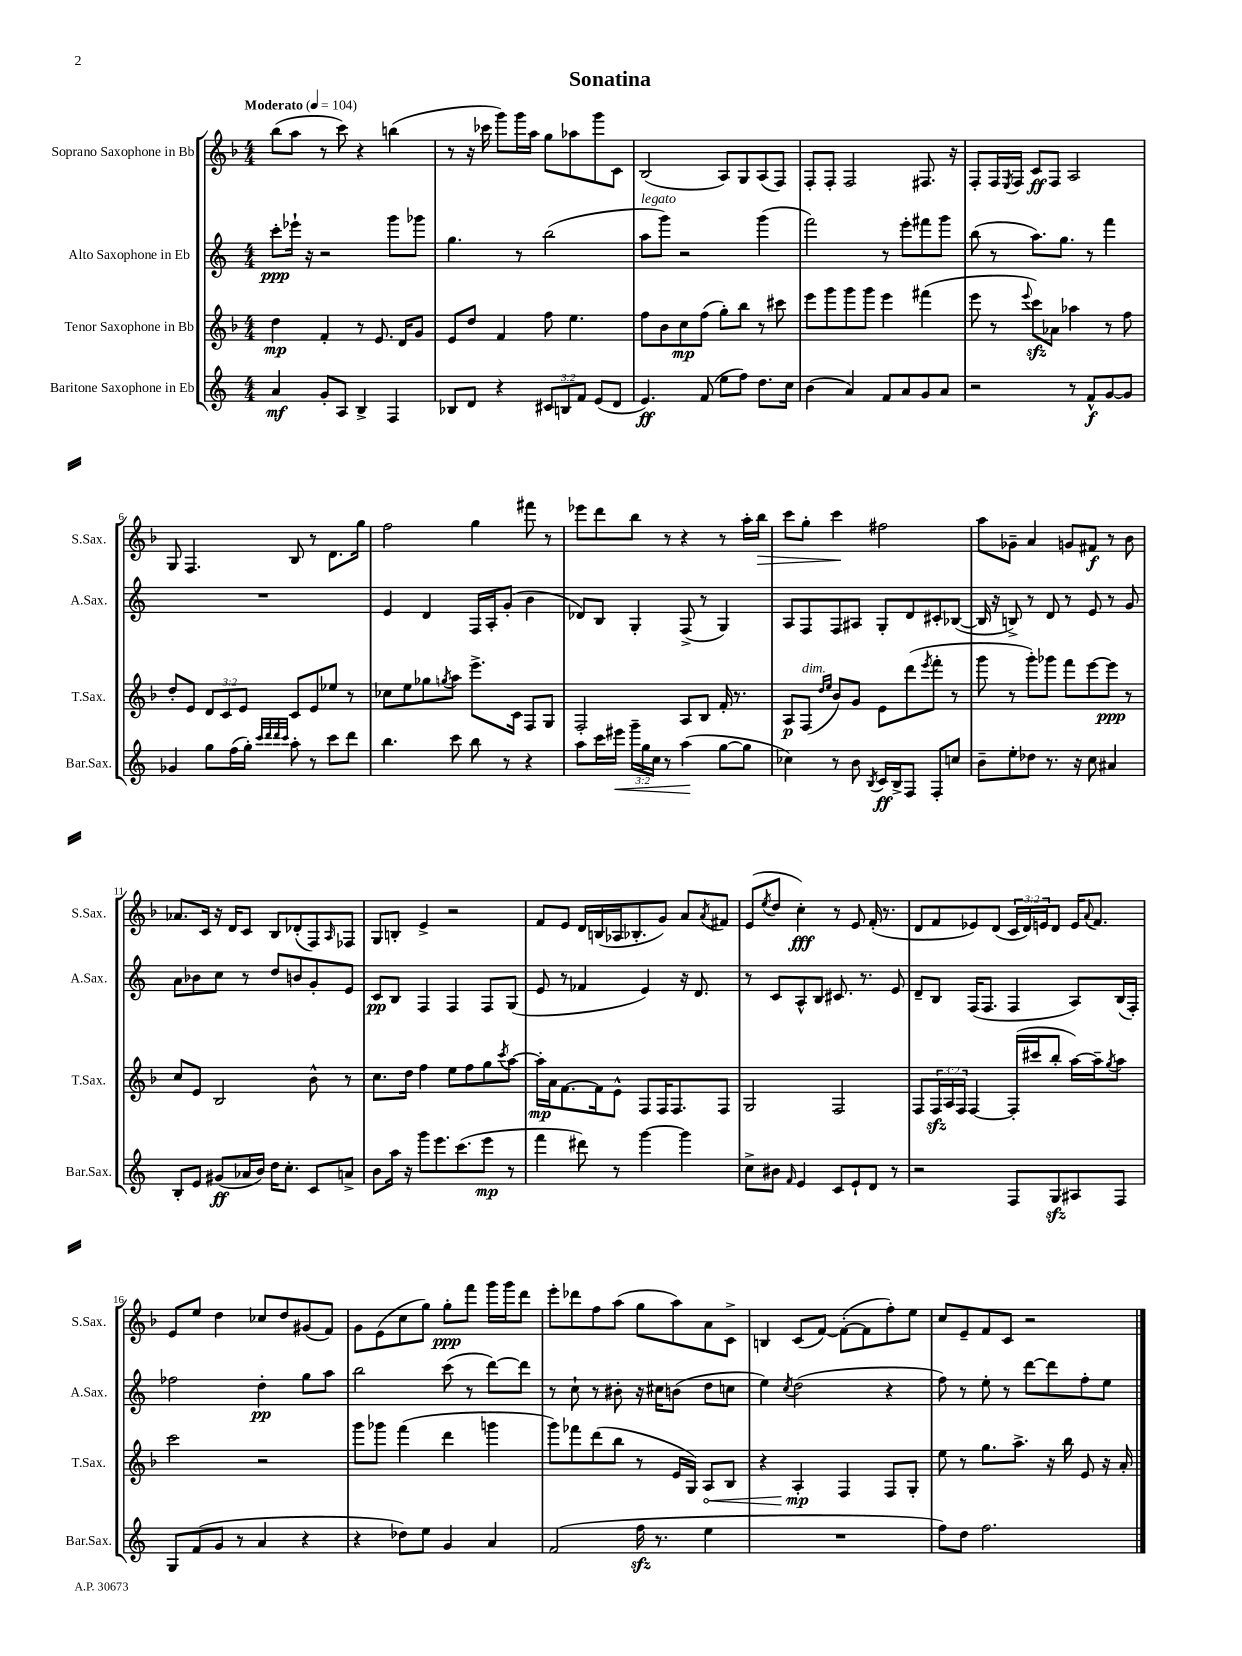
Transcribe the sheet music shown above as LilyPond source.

\header { title = "Sonatina" }
<<
\new StaffGroup <<
\new Staff = "s0" \with { instrumentName = "Soprano Saxophone in Bb" shortInstrumentName = "S.Sax." } {
    \clef treble \key f \major \numericTimeSignature \time 4/4 \override Staff.TupletNumber.text = #tuplet-number::calc-fraction-text \tempo "Moderato" 4 = 104
    bes''8( a''8 r8 c'''8) r4 b''4( |
    r8 r16 ces'''16 g'''8) g'''16 a''16 g''8 aes''8 g'''8 c'8 |
    bes2( a8) g8 a8( f8) |
    f8-. f8-. f2 fis8. r16 |
    f8-. f16 \acciaccatura { e8 } f16 c'8\ff f8 a2 |
    g8 f4. bes8 r8 d'8. g''16 |
    f''2 g''4 fis'''8 r8 |
    ees'''8 d'''8 bes''8 r8 r4 r8 a''16-. bes''16\> |
    c'''8 g''8-. c'''4\! fis''2 |
    a''8 ges'8-- a'4 g'8 fis'8\f r8 bes'8 |
    aes'8. c'16 r16 d'16 c'8 bes8 des'8-.( f8) \grace { a16 } fes8 |
    g8 b8-. e'4-> r2 |
    f'8 e'8 d'16 b16( aes16 bes8.-. g'8) a'8 \acciaccatura { a'8 } fis'8 |
    e'8( \acciaccatura { e''8 } d''8 c''4-.\fff) r8 e'8 f'16-.( r8. |
    d'8 f'8 ees'8) d'8( \tuplet 3/2 { c'16 d'16) e'16 } d'8 e'16 \appoggiatura { a'8 } f'8. |
    e'8 e''8 d''4 ces''8 d''8 gis'8( f'8) |
    g'8 e'8( c''8 g''8) g''8-.\ppp f'''8 g'''16 g'''16 d'''8 |
    e'''8-. des'''8 f''8 a''8( g''8 a''8) a'8 c'8-> |
    b4 c'8( f'8~) f'8~-.( f'8 f''8-.) e''8 |
    c''8 e'8-- f'8 c'8 r2 \bar "|." |
}
\new Staff = "s1" \with { instrumentName = "Alto Saxophone in Eb" shortInstrumentName = "A.Sax." } {
    \clef treble \key c \major \numericTimeSignature \time 4/4
    c'''8-.\ppp ees'''16-! r16 r2 g'''8 ges'''8 |
    g''4. r8 b''2( |
    a''8^\markup { \italic "legato" } g'''8) r2 g'''4( |
    f'''2) r8 e'''8-. fis'''8 g'''8 |
    b''8( r8 a''8.) g''8. r8 f'''4 |
    R1 |
    e'4 d'4 f16 a16-. g'8-.( b'4 |
    des'8) b8 g4-. f8->( r8 g4) |
    a8 f8 f8 ais8 g8-. d'8 cis'8-. bes8~( |
    bes16 r16 b8->) r8 d'8 r8 e'8 r8 g'8 |
    a'8 bes'8 c''8 r8 d''8 b'8 g'8-. e'8 |
    c'8\pp b8 f4 f4 f8 g8( |
    e'8 r8 fes'4 e'4) r16 d'8. |
    r8 c'8 a8-^ b8 cis'8. r8. e'8 |
    d'8-- b8 f16( f8. f4 a8) b16( f16-.) |
    fes''2 d''4-.\pp g''8 a''8 |
    b''2 c'''8( r8 d'''8~) d'''8 |
    r8 c''8-! r8 bis'8-. r16 cis''16 b'8( d''8 c''8 |
    e''4) \acciaccatura { c''8 } d''2( r4 |
    f''8) r8 e''8-. r8 d'''8~ d'''8 f''8-. e''8 \bar "|." |
}
\new Staff = "s2" \with { instrumentName = "Tenor Saxophone in Bb" shortInstrumentName = "T.Sax." } {
    \clef treble \key f \major \numericTimeSignature \time 4/4 \override Staff.TupletNumber.text = #tuplet-number::calc-fraction-text
    d''4\mp f'4-. r8 e'8. d'16 g'8 |
    e'8 d''8 f'4 f''8 e''4. |
    f''8 bes'8 c''8\mp f''8( g''8-.) bes''8 r8 cis'''8 |
    e'''8 g'''8 g'''8 g'''8 e'''4 fis'''4( |
    e'''8 r8 \appoggiatura { e'''8 } c'''8\sfz) aes'8 aes''4 r8 f''8 |
    d''8-. e'8 \tuplet 3/2 { d'8 c'8 e'8 } c'8 e'8 ees''8 r8 |
    ces''8 e''8 ges''8 \acciaccatura { g''8 } a''8 e'''8.-> c'16 f8 g8 |
    f2-. a8 bes8 f'16-. r8. |
    a8\p f8^\markup { \italic "dim." }( \grace { d''16 e''16 } bes'8) g'8 e'8 d'''8( \acciaccatura { e'''8 } f'''8-. r8 |
    g'''8 r8 g'''8-.) ges'''8 f'''8 e'''8~ e'''8\ppp r8 |
    c''8 e'8 bes2 bes'8-^ r8 |
    c''8. d''16 f''4 e''8 f''8 g''8 \acciaccatura { c'''8 } a''8~ |
    a''16-.\mp a'16 f'8.~ f'16 e'8-^ f8 f16 f8. f8 |
    g2 f2 |
    f8 \tuplet 3/2 { f16\sfz a16 f16 } f4~ f16-.( cis'''16 bes''8-. a''16~) a''16-- \acciaccatura { g''8 } a''8 |
    c'''2 r2 |
    g'''8 ges'''8 f'''4( d'''4 g'''4 |
    g'''8) fes'''8 d'''8( bes''8 r8 e'16 g16) \once \override Hairpin.circled-tip = ##t a8\< bes8 |
    r4 a4-.\mp\! f4 f8 g8-. |
    e''8 r8 g''8. a''8.-> r16 bes''16 e'8 r16 a'16-. \bar "|." |
}
\new Staff = "s3" \with { instrumentName = "Baritone Saxophone in Eb" shortInstrumentName = "Bar.Sax." } {
    \clef treble \key c \major \numericTimeSignature \time 4/4 \override Staff.TupletNumber.text = #tuplet-number::calc-fraction-text
    a'4\mf g'8-. a8 b4-> f4 |
    bes8 d'8 r4 \tuplet 3/2 { cis'8 b8 f'8 } e'8( d'8 |
    e'4.\ff) f'8( e''8 f''8) d''8. c''16 |
    b'4( a'4) f'8 a'8 g'8 a'8 |
    r2 r8 f'8-^\f g'8~ g'8 |
    ges'4 g''8 f''16( g''16-.) \grace { c'''32 d'''32 d'''32 c'''32 } a''8-. r8 c'''8 d'''8 |
    b''4. c'''8 b''8 r8 r4 |
    a''8 c'''16 eis'''16\< \tuplet 3/2 { g'''16-- g''16 c''16 } r8 a''4\!( g''8~ g''8 |
    ces''4) r8 b'8 \acciaccatura { b8 } c'16\ff b16-> f8 f8-. c''8 |
    b'8-- e''8-. des''8 r8. r16 c''8 ais'4 |
    b8-. e'8 gis'8\ff( aes'16 b'16) d''16 c''8.-. c'8 a'8-> |
    b'8 a''16 r16 g'''8 e'''8. c'''8.( e'''8\mp r8 |
    f'''4 dis'''8) r8 g'''4~ g'''4 |
    c''8-> bis'8 \grace { f'16 } e'4 c'8 e'8-! d'8 r8 |
    r2 f8 g8\sfz ais8 f8 |
    g8 f'8( g'8 r8 a'4 r4 |
    r4 des''8) e''8 g'4 a'4 |
    f'2( f''16\sfz r8. e''4 |
    R1 |
    f''8) d''8 f''2. \bar "|." |
}
>>
>>
